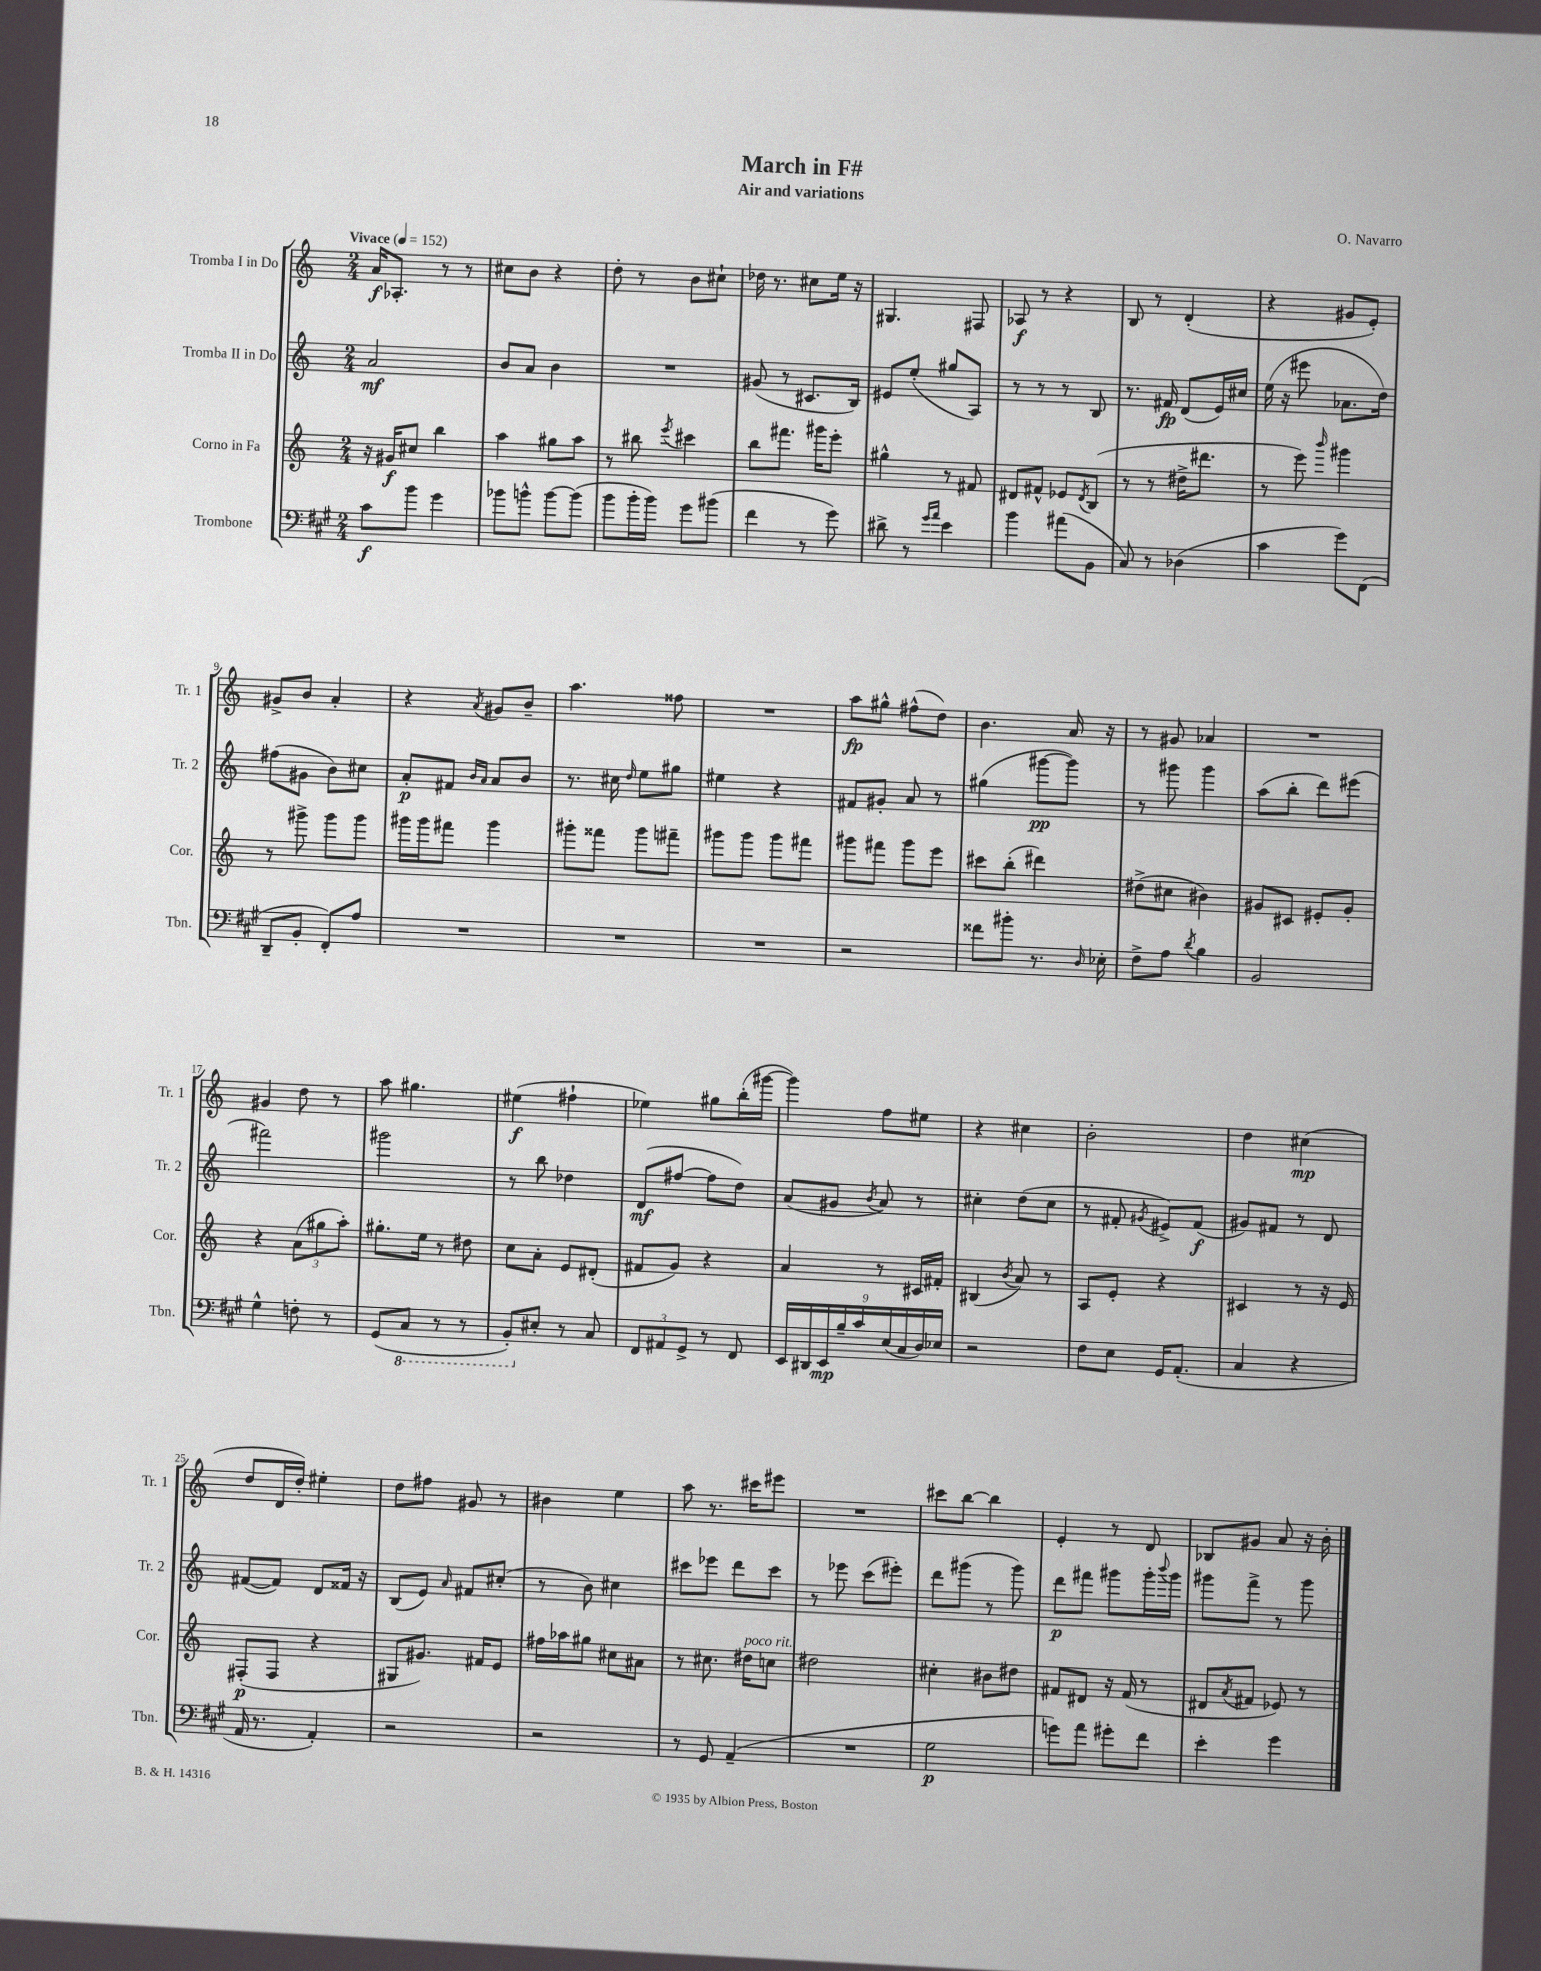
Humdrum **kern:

**kern	**kern	**kern	**kern
*staff4	*staff3	*staff2	*staff1
*clefF4	*clefG2	*clefG2	*clefG2
*k[f#c#g#]	*k[]	*k[]	*k[]
*M2/4	*M2/4	*M2/4	*M2/4
*MM152	*MM152	*MM152	*MM152
8c#	16r	2a	16a
.	16g#	.	8.A-'
8b	8cc#	.	.
4g#	4bb	.	8r
.	.	.	8r
=	=	=	=
8b-	4aa	8b	8cc#
8b^^	.	8a	8b
[8b	8gg#	4b	4r
(8b]	8aa	.	.
=	=	=	=
8b	8r	2r	8dd'
16b'	8bb#	.	8r
16b)	.	.	.
.	8qeee	.	.
8g#	4ccc#	.	8b
(8b#	.	.	8cc#`
=	=	=	=
4f#	8bb	(8g#	16dd-
.	.	.	8.r
.	8.fff#	8r	.
8r	.	8.c#	8cc#
.	16ggg#	.	.
8g#)	8eee'	.	16ee
.	.	16B)	16r
=	=	=	=
8d#^	4gg#^^	8e#	4.G#
8r	.	(8ee'	.
16qqg#	.	.	.
16qqa	.	.	.
4e	8r	8gg#	.
.	8f#	8A)	8F#
=	=	=	=
4b	8d#	8r	8A-
.	8f#^^	8r	8r
(8a#	8e-	8r	4r
.	8qd#	.	.
8BB	(8B	8B	.
=	=	=	=
8C#)	8r	8.r	8B
8r	8r	.	8r
.	.	16f#	.
(4D-	16dd#^	(8d	(4d'
.	8.ddd#	.	.
.	.	16e)	.
.	.	16cc#	.
=	=	=	=
4c#	8r	(16ee	4r
.	.	16r	.
.	8eee)	8eee#	.
.	16qqbbb	.	.
8g#)	4ggg#	8.a-	8g#
(8FF#	.	.	8e')
.	.	16dd)	.
=	=	=	=
8DD~	8r	(8ff#	8g#^
8BB'	8ggg#^	8g#	8b
8FF#')	8ggg#	8b)	4a'
8A	8ggg#	8cc#	.
=	=	=	=
2r	16ggg#	8a'	4r
.	16ggg#	.	.
.	8fff#	8f#	.
.	.	16qqb	.
.	.	16qqa	8qa
.	4ggg#	8a	8g#
.	.	8b	8b~
=	=	=	=
2r	8ggg#'	8.r	4.aa
.	8fff##	.	.
.	.	16cc#	.
.	.	16qqdd	.
.	8ggg#	8ee	.
.	8fff#~	8gg#	8ff##
=	=	=	=
2r	8ggg#	4ee#	2r
.	8ggg#	.	.
.	8ggg#	4r	.
.	8fff#	.	.
=	=	=	=
2r	8ggg#	8f#	8aa
.	8fff#	8g#'	8gg#^^
.	8ggg#	8a	(8ff#^^
.	8eee	8r	8dd)
=	=	=	=
8f##	8ccc#	(4gg#	4.b
8b#'	(8bb'	.	.
8.r	4ddd#)	[8ggg#	.
.	.	8ggg#])	16a
16qqD	.	.	.
16E-'	.	.	16r
=	=	=	=
8F#^	(8dd#^	8r	8r
8A	8cc#	8ggg#	8g#
8qd	.	.	.
4B	4b#)	4ggg#	4a-
=	=	=	=
2BB	8g#	(8aa	2r
.	8c#	8bb'	.
.	8e#'	8ddd)	.
.	8g#'	(8eee#	.
=	=	=	=
4G#^^	4r	2fff#)	4g#
8F'	(12a	.	8dd
.	12gg#	.	.
8r	.	.	8r
.	12aa')	.	.
=	=	=	=
(8GG#	8.gg#'	2ggg#	8aa
8CC#	.	.	4.gg#
.	16ee	.	.
8r	8r	.	.
8r	8dd#	.	.
=	=	=	=
8BBB')	8cc	8r	(4ee#
8E#'	8a'	8bb	.
8r	8e	4dd-	4ff#`
8C#	(8d#'	.	.
=	=	=	=
12FF#	8f#	(8d	4ee-)
12AA#	.	.	.
.	8g)	[8ff#	.
12GG#^	.	.	.
8r	4r	8ff#]	8gg#
8FF#	.	8dd)	(16bb'
.	.	.	[16ggg#
=	=	=	=
18EE	4a	(8a	4ggg#])
18DD#	.	.	.
18EE	.	.	.
.	.	8g#	.
18B~	.	.	.
18c#	.	.	.
.	.	8qb	.
.	8r	8a)	8ff
(18E	.	.	.
18C#	.	.	.
.	16c#	8r	8ee#
18D)	.	.	.
.	16f#'	.	.
18E-	.	.	.
=	=	=	=
2r	(4B#	4cc#'	4r
.	8qb	.	.
.	8a)	(8dd	4cc#
.	8r	8cc#	.
=	=	=	=
8F#	8A	8r	2b'
8E	8e'	8f#'	.
.	.	8qg#	.
16GG#	4r	8e#^)	.
(8.AA'	.	.	.
.	.	(8f#	.
=	=	=	=
4C#	4c#	8g#)	4dd
.	.	8f#	.
4r	8r	8r	(4cc#
.	16r	8d	.
.	16e	.	.
=	=	=	=
16AA	(8F#'	([8f#	8dd
8.r	.	.	.
.	8F#	8f#])	16d
.	.	.	16dd')
4AA')	4r	8d	4ee#'
.	.	16f##	.
.	.	16r	.
=	=	=	=
2r	8G#	(8B	8dd
.	8.g#)	8e)	8ff#
.	.	16qqa	.
.	.	8f#	8g#
.	16f#	.	.
.	8e	(8cc#'	8r
=	=	=	=
2r	16ff#	8r	4b#
.	16aa-	.	.
.	8gg#	8b)	.
.	8cc#	4cc#	4ee
.	8a#	.	.
=	=	=	=
8r	8r	8ccc#	8aa
8GG#	8.cc#	8eee-	8.r
(4AA~	.	8ddd	.
.	16dd#	.	16ccc#
.	8cc	8ccc#	8eee#
=	=	=	=
2r	2dd#	8r	2r
.	.	8eee-	.
.	.	(8ccc	.
.	.	8eee#')	.
=	=	=	=
2G#	4cc#'	8ddd	8ccc#
.	.	(8ggg#	[8bb
.	8b#	8r	4bb]
.	8dd#	8ggg#)	.
=	=	=	=
8g)	8f#	8ddd	4e'
8a	8d#	8fff#	.
8g#'	16r	8ggg#	8r
.	(16f#	.	.
8f#	8r	16ggg#'	8d
.	.	8qqbbb	.
.	.	16ggg#	.
=	=	=	=
4e'	8d#	8ggg#	8B-
.	8qa	.	.
.	8f#	8fff^	8g#
4g#	8e-)	8r	8a
.	8r	8ggg#	16r
.	.	.	16b'
==	==	==	==
*-	*-	*-	*-
